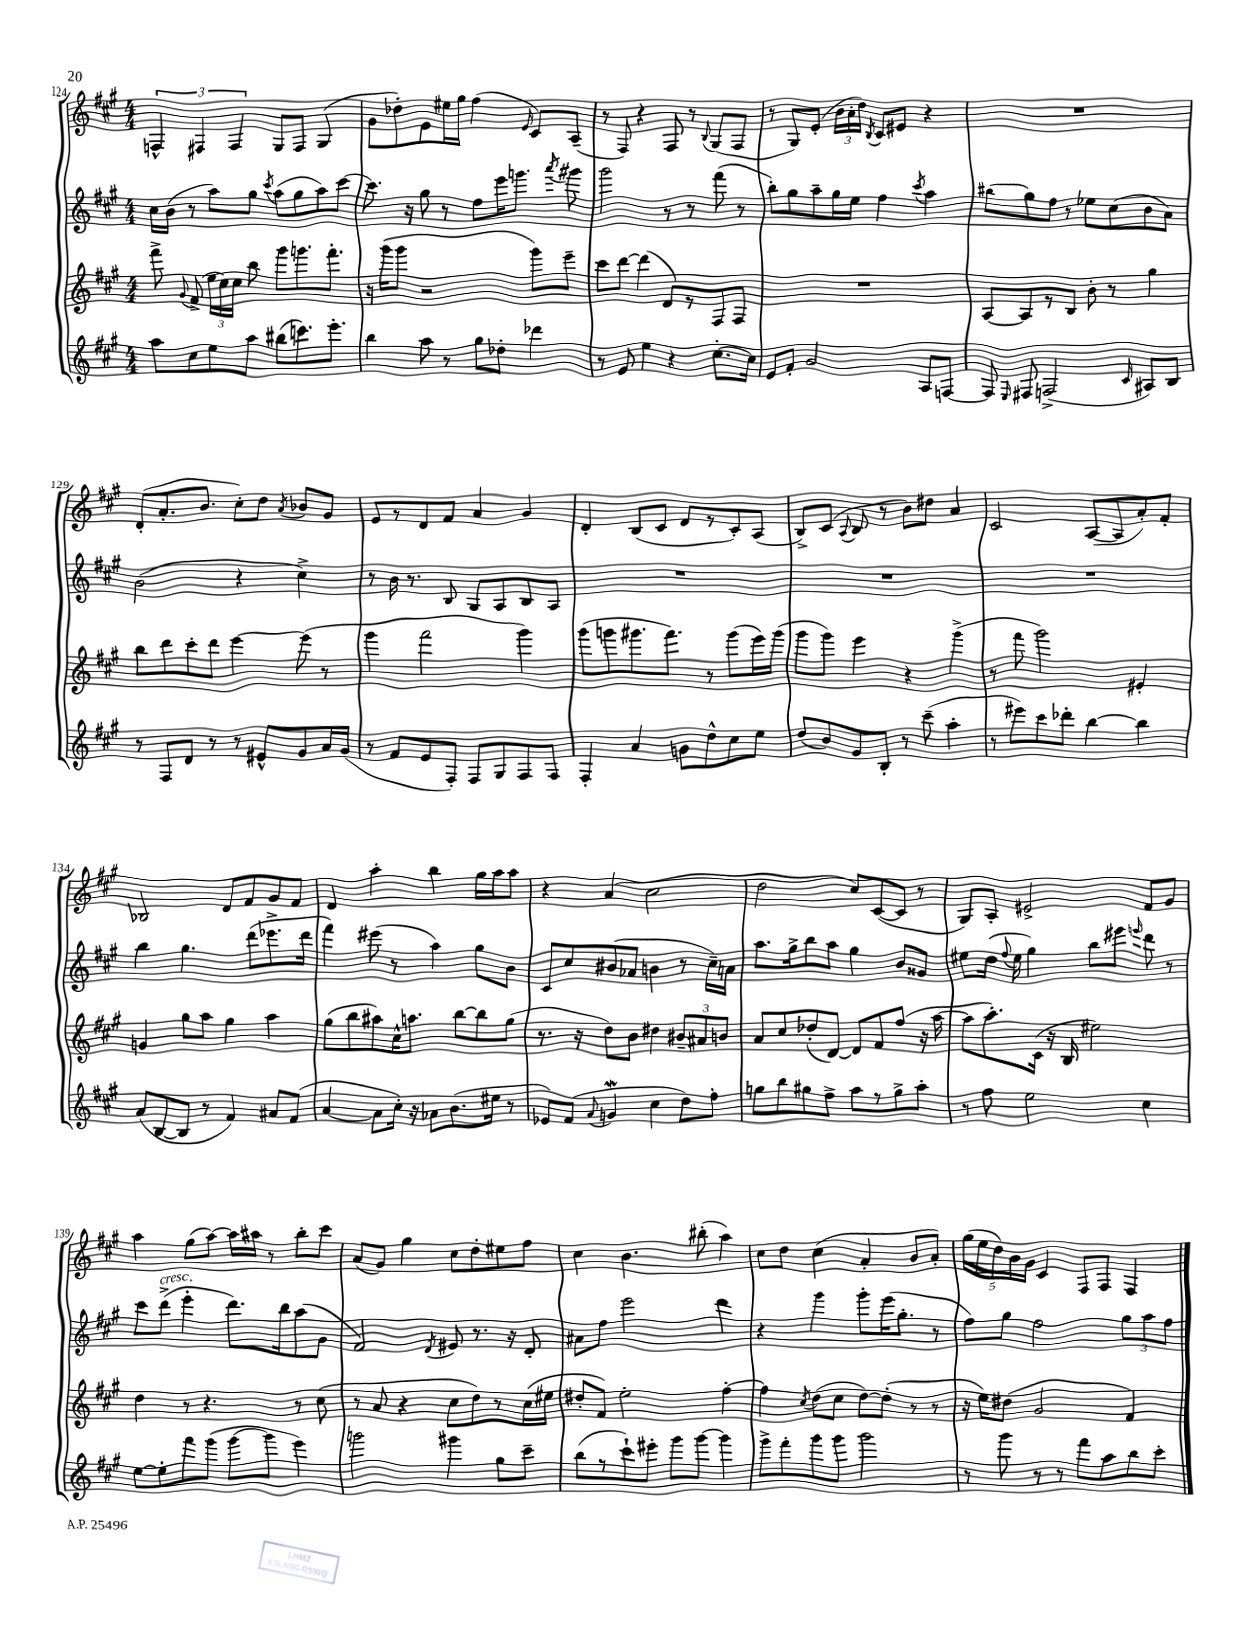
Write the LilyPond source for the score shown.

<<
\new StaffGroup <<
\new Staff = "s0" {
    \clef treble \key a \major \numericTimeSignature \time 4/4
    \autoBeamOff \tuplet 3/2 { f4-^ fis4 fis4 } gis8[ fis8] gis4( |
    gis'8[ des''8-.) e'8 eis''16 gis''16] fis''4( \grace { e'16 } cis'8[) a8]--( |
    r8 fis8) r4 fis8 r8 \appoggiatura { b8 } gis8[( fis8] |
    r8 gis8[) e'8]-.( \tuplet 3/2 { b'16[ a'16-. d''16]) } \acciaccatura { b8 } cis'8[ eis'8] r4 |
    R1 |
    d'8[-.( a'8.-. b'8.] cis''8[-.) d''8] \acciaccatura { a'8 } bes'8[ gis'8] |
    e'8[ r8 d'8 fis'8] a'4 gis'4 |
    d'4-. b8[( cis'8] d'8[ r8 cis'8-.) a8]( |
    b8[->) cis'8]( \appoggiatura { a8 } b8 r8 b'8[) dis''8] a'4 |
    cis'2 a8[~( a8 a'8-.) fis'8]-. |
    bes2 d'8[ fis'8 gis'8 fis'8] |
    d'4 a''4-. b''4 gis''16[ a''16 a''8] |
    r4 a'4( cis''2 |
    d''2 cis''8[) cis'8~( cis'8] r8 |
    gis8[) a8]-. eis'2-> fis'8[ gis'8] |
    a''4 gis''8[( a''8]~) a''16[ ais''16] r8 b''8[-. cis'''8] |
    a'8[( gis'8]) gis''4 cis''8[ d''8-. eis''8 fis''8] |
    cis''4 b'4. bis''8-.( a''4) |
    cis''8[ d''8] cis''4( a'4-. b'8[ a'8]-.) |
    \tuplet 5/4 { gis''16[( e''16 d''16) b'16 gis'16] } cis'4 fis8[ fis8] fis4 \bar "|." |
}
\new Staff = "s1" {
    \clef treble \key a \major \numericTimeSignature \time 4/4
    \autoBeamOff cis''16[ b'16]( r8 a''8[) gis''8] \acciaccatura { cis'''8 } a''8[( gis''8 a''8) cis'''8]~ |
    cis'''8. r16 gis''8 r8 fis''8[ e'''16 g'''8.] \acciaccatura { a'''8 } gis'''8 |
    gis'''2 r8 r8 fis'''8( r8 |
    b''8[-.) gis''8 a''8-- gis''16 e''16] fis''4 \acciaccatura { cis'''8 } a''4 |
    bis''8[( gis''8) fis''8] r8 ees''8[ cis''8( b'8 a'8]) |
    b'2( r4 cis''4->) |
    r8 b'16 r8. b8 gis8[ a8 b8 a8] |
    R1 |
    R1 |
    R1 |
    b''4 gis''4. d'''8[( ees'''8.-> d'''16] |
    fis'''4) eis'''8( r8 a''4) gis''8[ b'8] |
    cis'8[ cis''8 bis'8( aes'8] b'4 r8 cis''16[--) a'16] |
    a''8.[ gis''16-> b''8 a''8] gis''4 b'8[ gisis'8] |
    eis''8[ d''16]( \appoggiatura { fis''8 } eis''16 gis''4) b''8[ eis'''8] \grace { e'''16 } d'''8 r8 |
    cis'''8[ d'''8]->^\markup { \italic "cresc." }( e'''4-. d'''8.[) b''16 a''8( gis'8] |
    fis'2) \acciaccatura { d'8 } eis'8 r8. r16 d'8-. |
    ais'8[ fis''8] e'''2 d'''4 |
    r4 gis'''4 gis'''8[-. e'''16( gis''8.]-. r8 |
    fis''8[) gis''8] fis''2 \tuplet 3/2 { gis''8[ a''8 fis''8] } \bar "|." |
}
\new Staff = "s2" {
    \clef treble \key a \major \numericTimeSignature \time 4/4
    \autoBeamOff fis'''8-> \appoggiatura { gis'8 } fis'8->( \tuplet 3/2 { e''16[ cis''16) cis''16] } b''8 gis'''8[ g'''8. fis'''8.]-. |
    r16 gis'''16[( gis'''8] r2 gis'''8[) e'''8]-- |
    cis'''8[ d'''8]~ d'''4( d'8[) r8 fis8 fis8] |
    R1 |
    a8[~ a8 r8 b8] b'8-. r8 gis''4 |
    b''8[ d'''8 cis'''8-. d'''8] e'''4~ e'''8( r8 |
    gis'''4 fis'''2 gis'''4) |
    gis'''8[( g'''8 gis'''8. fis'''8.]) r8 gis'''8[( e'''16) gis'''16]( |
    gis'''8[ gis'''8]) e'''4 r4 gis'''4->( |
    r8 fis'''8 gis'''2) eis'4-. |
    g'4 gis''8[ a''8] gis''4 a''4 |
    gis''8[( b''8 ais''8) cis''16-^ a''8.] b''8[~ b''8 gis''8]( |
    r8. r16 d''8[) b'8] dis''4 \tuplet 3/2 { bis'8[-- ais'8 b'8] } |
    a'8[ cis''8 des''8-.( d'8]~) d'8[ fis'8 fis''8]( r16 a''16~ |
    a''8[ a''8.-.) cis'16]( r16 b16 eis''2) |
    d''4 r8 r4. r8 cis''8( |
    r8 a'8 r4 cis''8[ d''8) r8 cis''16( eis''16] |
    dis''8[-. fis'8]) e''2-. fis''4~-. |
    fis''4 \acciaccatura { cis''8 } d''8[( cis''8] d''8[~) d''8]-.( r8 r8 |
    r16 e''16[) dis''8]( gis'2 fis'4) \bar "|." |
}
\new Staff = "s3" {
    \clef treble \key a \major \numericTimeSignature \time 4/4
    \autoBeamOff a''8[ cis''8 e''8 a''8] bis''8[( c'''8.) e'''8.]-. |
    b''4 a''8 r8 gis''8[ des''8]-. des'''4 |
    r8 e'8 e''4 r4 cis''8.[~-. cis''16] |
    e'8[ fis'8]-. gis'2 a8[ f8]~ |
    f8 \grace { e16 } fis8 f2->( \grace { cis'16 } ais8[) b8] |
    r8 fis8[ d'8] r8 r8 eis'8[-^ gis'8 a'16 gis'16]( |
    r8 fis'8[ e'8 fis8]-.) fis8[ gis8 fis8 fis8] |
    fis4-. a'4 g'8[ d''8-^ cis''8 e''8] |
    d''8[( b'8) gis'8 b8]-. r8 cis'''8--( a''4-. |
    r8 eis'''8[) cis'''8 des'''8]-. b''4~ b''4 |
    a'8[( b8~ b8] r8 fis'4) ais'8[ fis'8]( |
    a'4~ a'8[ cis''16]-.) r16 aes'8[ b'8.( eis''16] r8 |
    ees'8[) fis'8]( \appoggiatura { a'8 } g'4\mordent cis''4 d''8[) fis''8]-. |
    g''8[ b''8 gis''8 fis''8]-> a''8[ r8 gis''8-> a''8]-. |
    r8 fis''8 e''2 cis''4 |
    e''8[~ e''8-. fis'''8 gis'''8]( gis'''8[~ gis'''8] e'''4) |
    g'''2 gis'''4 gis''8[ cis'''8]-- |
    b''8[( r8 cis'''8-!) eis'''8]-. gis'''8[ gis'''8]~ gis'''4 |
    gis'''8[-> fis'''8-. gis'''8 gis'''8] gis'''2 |
    r8 gis'''8 r8 r8 fis'''8[ a''8 b''8 cis'''8]-. \bar "|." |
}
>>
>>
\layout { \context { \Score currentBarNumber = #124 } }
